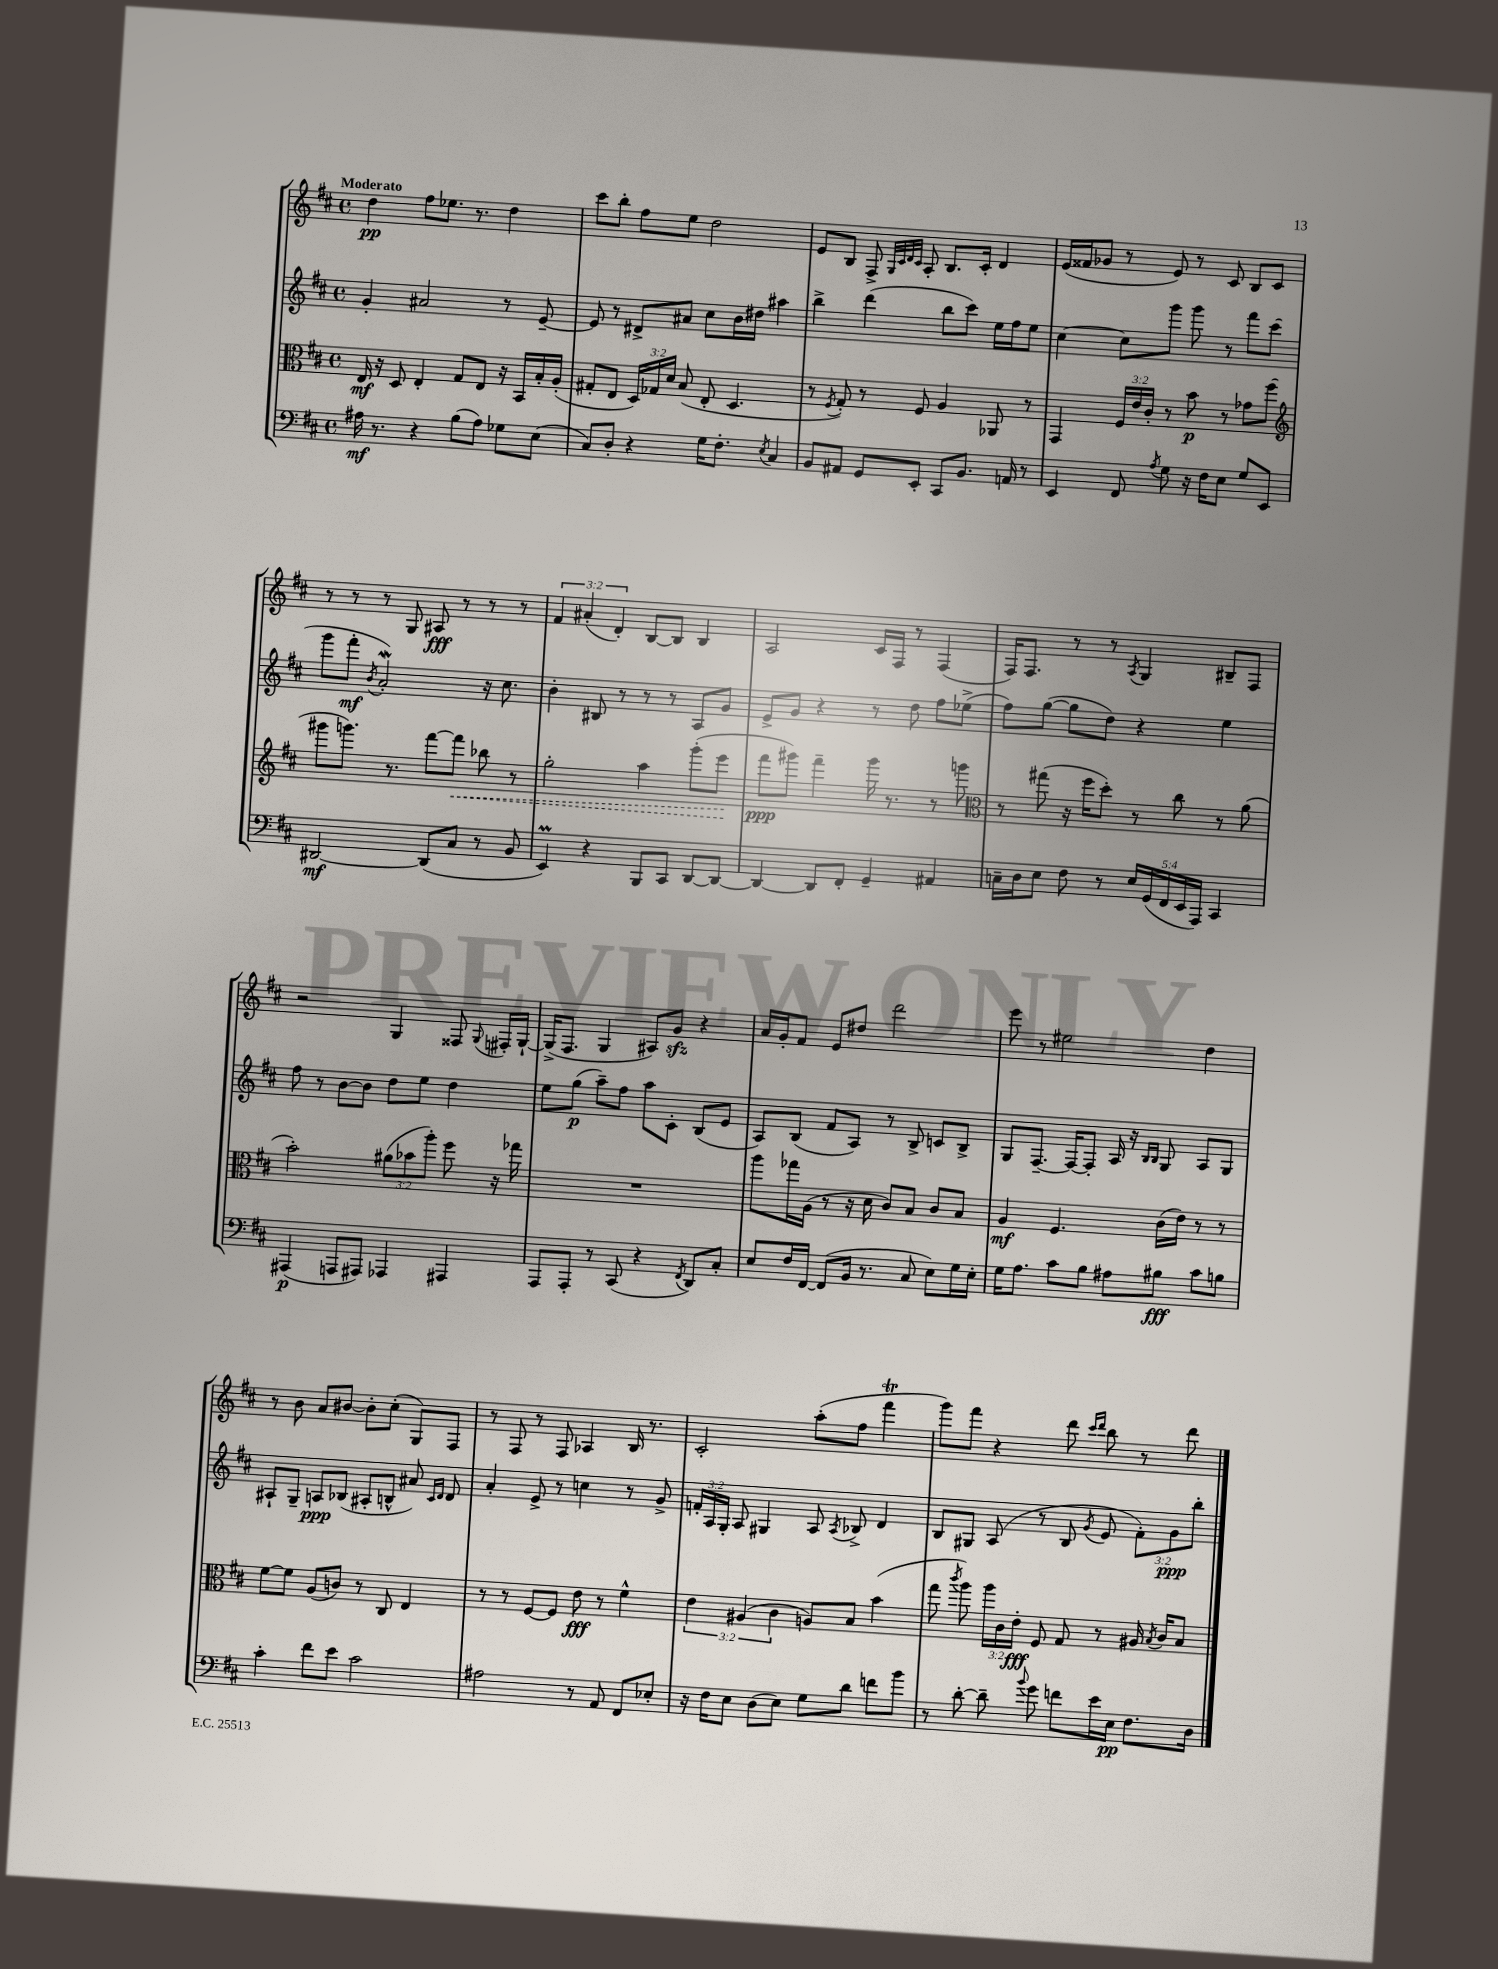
<<
\new StaffGroup <<
\new Staff = "s0" {
    \clef treble \key d \major \defaultTimeSignature \time 4/4 \override Staff.TupletNumber.text = #tuplet-number::calc-fraction-text \tempo "Moderato"
    \autoBeamOff d''4\pp fis''8[ ees''8.] r8. d''4 |
    cis'''8[ b''8]-. fis''8[ e''8] d''2 |
    e'8[ b8] fis8-> \grace { g32[ cis'32 d'32 cis'32] } a8-. b8.[ cis'16]-. d'4 |
    e'16[( fisis'16 ges'8] r8 e'8) r8 cis'8 b8[ cis'8] |
    r8 r8 r8 g8 ais8\fff r8 r8 r8 |
    \tuplet 3/2 { fis'4 ais'4-.( d'4-.) } b8[~ b8] b4 |
    a2 cis'16[ fis16] r8 fis4( |
    fis16[) fis8.] r8 r8 \acciaccatura { a8 } g4 bis8[-- fis8] |
    r2 g4 fisis8 \appoggiatura { g8 } fis16[-. g16]~-! |
    g16[->( fis8.] g4 ais8[) g'8]\sfz r4 |
    a'16[ g'16-. fis'8] e'8[ dis''8] d'''2 |
    e'''8 r8 eis''2 d''4 |
    r8 b'8 a'8[ bis'8]~ bis'8[-. cis''8]-.( g8[) fis8] |
    r8 fis8 r8 fis8 aes4 b16 r8. |
    cis'2-. a''8[-.( fis''8] fis'''4\trill |
    g'''8[) fis'''8] r4 d'''8 \grace { cis'''16[ d'''16] } b''8 r8 d'''8 \bar "|." |
}
\new Staff = "s1" {
    \clef treble \key d \major \defaultTimeSignature \time 4/4 \override Staff.TupletNumber.text = #tuplet-number::calc-fraction-text
    \autoBeamOff g'4-. ais'2 r8 e'8~-- |
    e'8 r8 dis'8[-> ais'8] cis''8[ b'16 dis''16] ais''4 |
    b''4-> d'''4( b''8[ cis'''8]) e''16[ fis''16 e''8] |
    cis''4~ cis''8[ g'''8] g'''8 r8 fis'''8[ cis'''8]( |
    g'''8[ fis'''8]-.\mf \acciaccatura { b'8 } a'2-.\mordent) r16 cis''8. |
    b'4-. bis8 r8 r8 r8 a8[ g'8] |
    e'8[-> g'8] r4 r8 d''8 fis''8[ ees''8]->( |
    fis''8[) g''8]~( g''8[ d''8]) r4 e''4 |
    fis''8 r8 b'8[~ b'8] d''8[ e''8] d''4 |
    e''8[ g''8]\p( a''8[--) fis''8] a''8[ cis'8]-. b8[( e'8] |
    a8[) b8]( fis'8[ a8]) r8 b8-> c'8[ b8]-> |
    g8[ fis8.]~-- fis16[~ fis8]-. a16 r16 \grace { b16[ b16] } g8 a8[ g8] |
    ais8[-! g8]-- a8[\ppp bes8]( ais8[-. b8]-^ ais'8) \grace { cis'16[ d'16] } d'8 |
    a'4-. e'8-> r8 c''4 r8 g'8-> |
    \tuplet 3/2 { f'16[-. a16 g16]-. } a8 gis4 a8 \acciaccatura { a8 } bes8-> d'4 |
    b8[ gis8] a8( r8 b8 \acciaccatura { g'8 } e'8 \tuplet 3/2 { fis'8[-.) g'8\ppp b''8]-. } \bar "|." |
}
\new Staff = "s2" {
    \clef alto \key d \major \defaultTimeSignature \time 4/4 \override Staff.TupletNumber.text = #tuplet-number::calc-fraction-text
    \autoBeamOff e16\mf r16 d8 e4-. g8[ e8] r16 b,16[ b16-. a16]-.( |
    gis8[-. e8] \tuplet 3/2 { d16[) ges16 d'16] } b8( e8-. d4. |
    r8 \acciaccatura { fis8 } g8-.) r8 fis8 a4 aes,8 r8 |
    g,4 \tuplet 3/2 { fis16[ e'16 cis'16]-. } r8 b'8\p r8 ges'8[ fis''8]( |
    \clef treble gis'''8[ g'''8.]) r8. fis'''8[~ \once \override Hairpin.style = #'dashed-line fis'''8]\< bes''8 r8 |
    g''2-. a''4 g'''8[-.( e'''8]\! |
    fis'''8[\ppp gis'''8]) fis'''4-- gis'''16 r8. r8 g'''8 |
    \clef alto r8 gis''8( r16 fis''16[ d''8]-.) r8 cis''8 r8 a'8( |
    b'2-.) \tuplet 3/2 { ais'8[( bes'8 a''8]-.) } fis''8 r16 ges''16 |
    R1 |
    a''8[ ges''16 a16]( r8 r16 d'16 cis'8[) b8] cis'8[ b8] |
    a4\mf fis4. cis'16[( e'16]) r8 r8 |
    fis'8[~ fis'8] a8[( c'8]) r8 cis8 e4 |
    r8 r8 fis8[~ fis8] e'8\fff r8 fis'4-^ |
    \tuplet 3/2 { e'4 ais4( cis'4 } a8[) b8] b'4( |
    g''8 \acciaccatura { cis'''8 } a''8) \tuplet 3/2 { a''16[ cis'16 e'16]-.\fff } fis8 g8 r8 ais16 \acciaccatura { b8 } cis'16[ b8] \bar "|." |
}
\new Staff = "s3" {
    \clef bass \key d \major \defaultTimeSignature \time 4/4 \override Staff.TupletNumber.text = #tuplet-number::calc-fraction-text
    \autoBeamOff ais16\mf r8. r4 b8[( ais8]) ges8[ e8]( |
    cis8[) d8]-. r4 g16[ fis8.]-. \acciaccatura { e8 } cis4 |
    b,8[ ais,8] g,8[ e,8]-. cis,8[ b,8.] a,16 r8 |
    e,4 fis,8 \acciaccatura { a8 } g8 r16 fis16[ e8] g8[ e,8] |
    dis,2~\mf dis,8[( cis8] r8 b,8 |
    e,4\prall) r4 b,,8[ cis,8] d,8[~ d,8]~ |
    d,4~ d,8[ fis,8]-. g,4-- ais,4 |
    c16[-- d16 e8] fis8 r8 \tuplet 5/4 { e16[ g,16( fis,16 e,16 a,,16]) } cis,4 |
    ais,,4\p( a,,8[ ais,,8]) aes,,4 ais,,4 |
    a,,8[ a,,8]-. r8 cis,8( r4 \acciaccatura { fis,8 } d,8[) cis8]-. |
    e8[ fis16 fis,16]~ fis,8[( b,16] r8. cis8 e8[) g16 e16]-. |
    g16[ a8.] cis'8[ b8] ais8[ bis8]\fff cis'8[ b8] |
    cis'4-. fis'8[ e'8] cis'2 |
    ais2 r8 a,8 fis,8[ ees8]-. |
    r16 fis16[ e8] d8[( e8]) g8[ d'8] f'8[ b'8] |
    r8 d'8~-. d'8-- \appoggiatura { b'8 } g'8 f'8[ e'16 e16]\pp fis8.[ d16] \bar "|." |
}
>>
>>
\layout { \context { \Score \remove "Bar_number_engraver" } }
